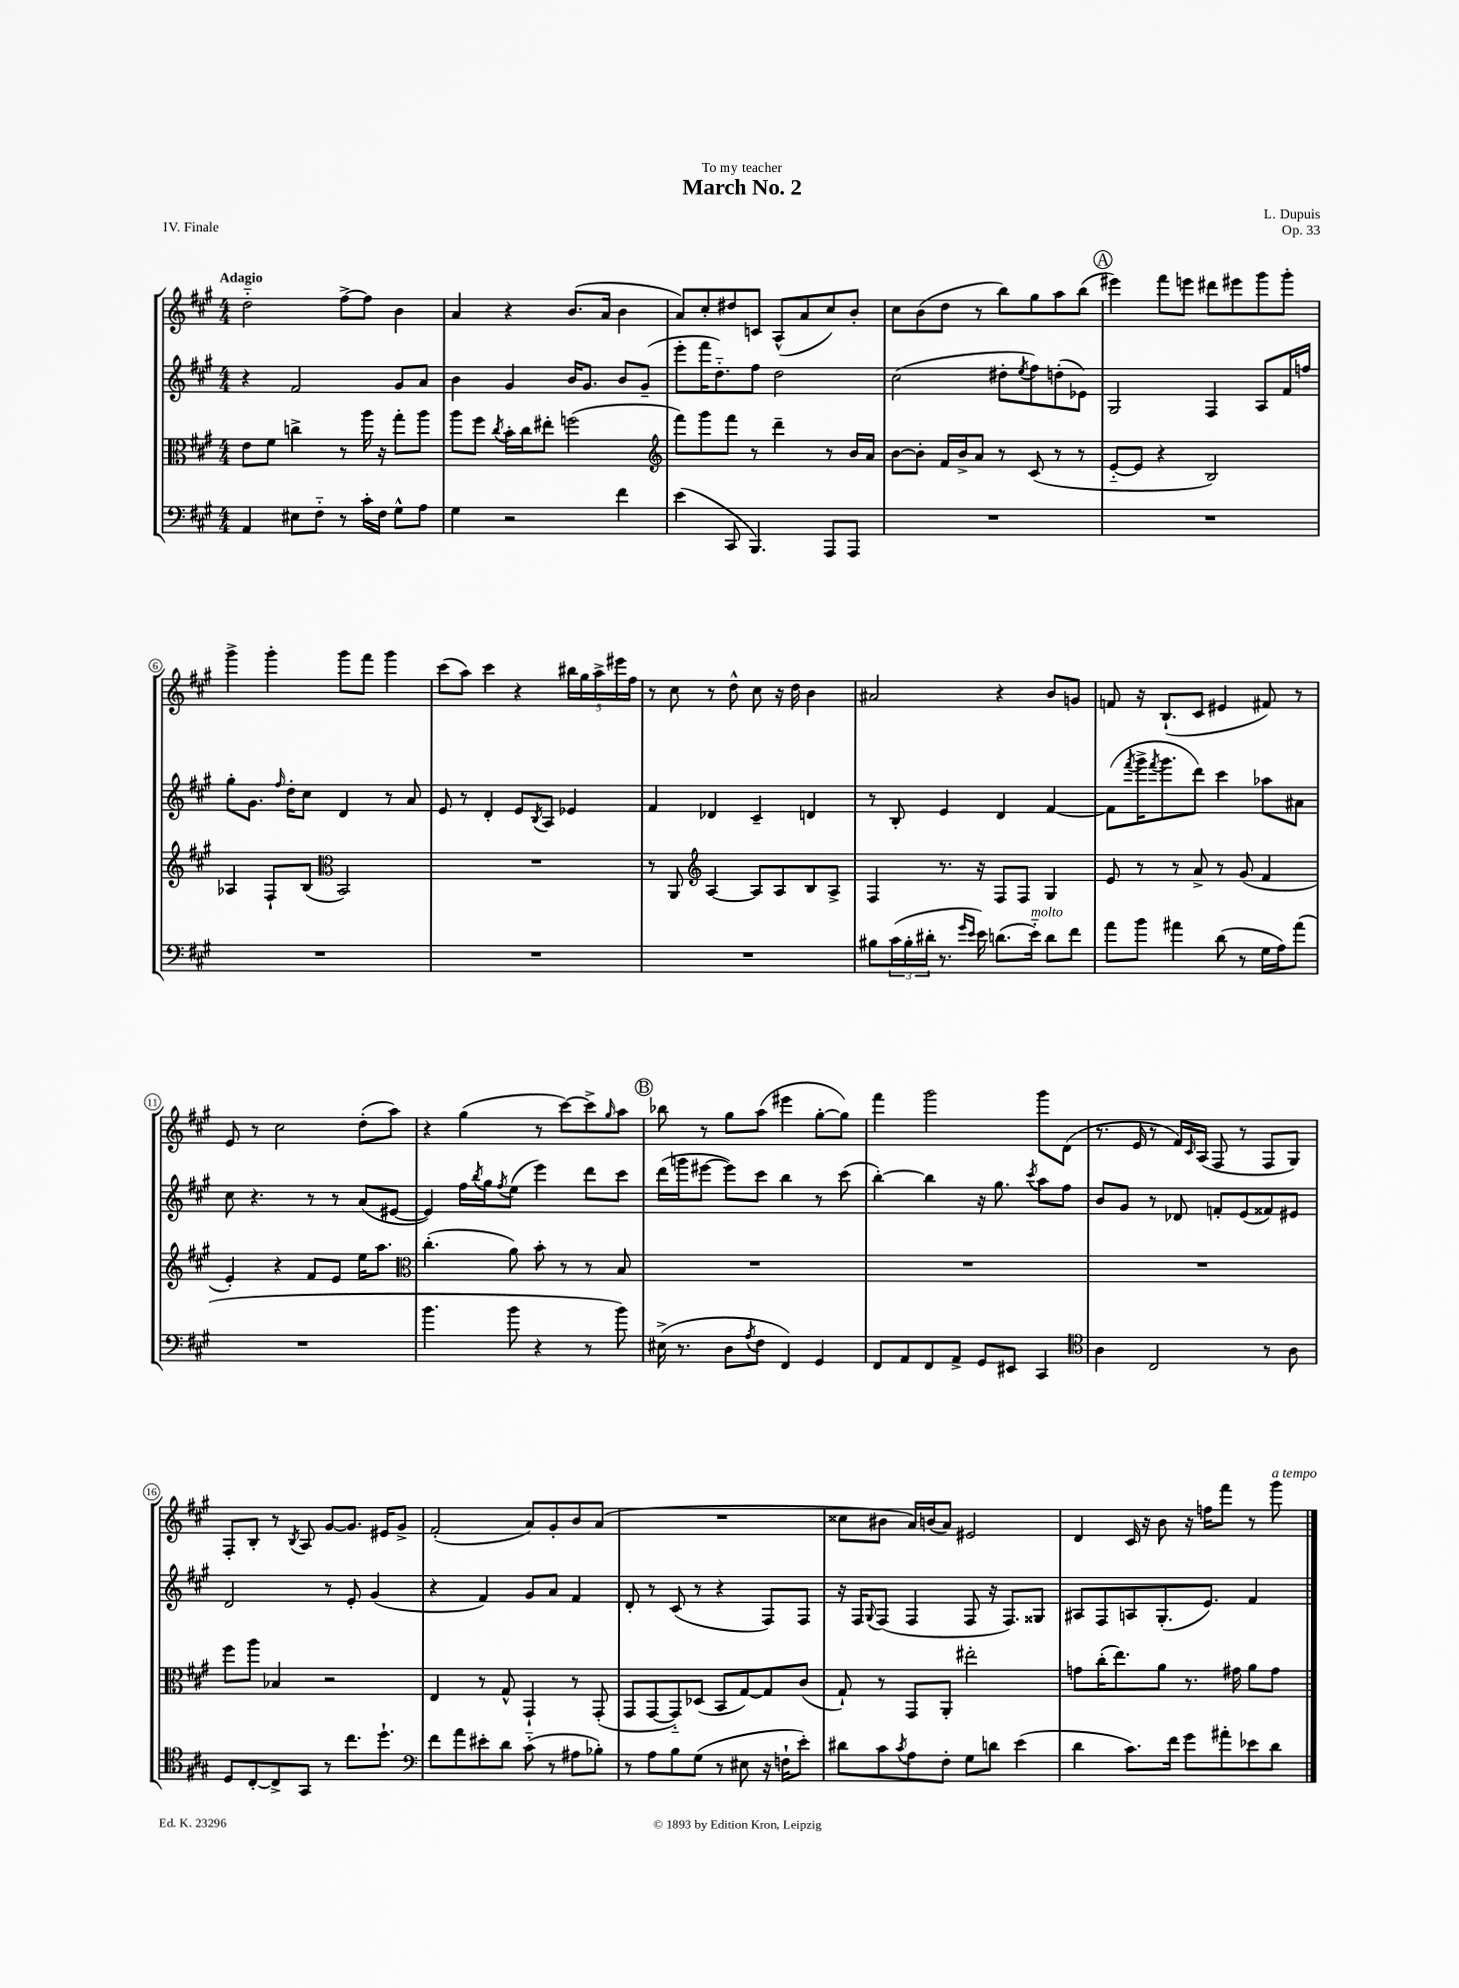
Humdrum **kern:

**kern	**kern	**kern	**kern
*staff4	*staff3	*staff2	*staff1
*clefF4	*clefC3	*clefG2	*clefG2
*k[f#c#g#]	*k[f#c#g#]	*k[f#c#g#]	*k[f#c#g#]
*M4/4	*M4/4	*M4/4	*M4/4
4AA	8e	4r	2dd'~
.	8f#	.	.
8E#	4cc^	2f#	.
8F#'~	.	.	.
8r	8r	.	[8ff#^
16c#'	16aa	.	8ff#]
16F#	16r	.	.
8G#^^	8gg#'	8g#	4b
8A	8aa	8a	.
=	=	=	=
4G#	8aa	4b	4a
.	8ff#	.	.
.	8qcc#	.	.
2r	16b'	4g#	4r
.	16cc#	.	.
.	8ee#'	.	.
.	(2ff	16b	(8.b
.	.	8.g#	.
.	.	.	16a
4f#	.	8b	4b
.	.	(8g#~	.
=	=	=	=
*	*clefG2	*	*
(4e	8fff#)	8eee'	8a)
.	8ggg#	16fff#	8cc#'
.	.	8.dd'~)	.
8CC#	8fff#	.	8dd#
4.BBB)	8r	8ff#	8c
.	4ddd~	2dd	(8A^^
.	.	.	8a
8AAA	8r	.	8cc#)
8AAA	16b	.	8b'
.	16a	.	.
=	=	=	=
1r	[8b	(2cc#	8cc#
.	8b']	.	(8b
.	16f#	.	8dd
.	16b^	.	.
.	8a	.	8r
.	8r	8dd#'	8bb)
.	.	8qee	.
.	(8c#	8ff#)	8gg#
.	8r	(8dd'	8aa
.	8r	8e-)	(8bb
=	=	=	=
1r	[8e'~	2G#	4eee#)
.	8e]	.	.
.	4r	.	8fff#
.	.	.	8eee
.	2B)	4F#	8ddd#
.	.	.	8eee#
.	.	8A	8ggg#
.	.	16f#	8ggg#'
.	.	16ff	.
=	=	=	=
1r	4A-	8gg#'	4ggg#^
.	.	8.g#	.
.	8F#`	.	4ggg#'
.	.	16qqff#	.
.	.	16dd'	.
.	(8B	8cc#	.
*	*clefC3	*	*
.	2BB)	4d	8ggg#
.	.	.	8fff#
.	.	8r	4ggg#
.	.	8a	.
=	=	=	=
1r	1r	8e	(8ccc#
.	.	8r	8aa)
.	.	4d'	4ccc#
.	.	8e	4r
.	.	8qB	.
.	.	8A	.
.	.	4e-	20bb#
.	.	.	20gg#
.	.	.	20aa^
.	.	.	20eee#
.	.	.	20ff#
=	=	=	=
1r	8r	4f#	8r
.	8AA	.	8cc#
*	*clefG2	*	*
.	[4A	4d-	8r
.	.	.	8dd^^
.	8A]	4c#~	8cc#
.	8A	.	16r
.	.	.	16dd
.	8B	4d	4b
.	8A^	.	.
=	=	=	=
8B#	4F#	8r	2a#
(24c#	.	8B'	.
24B#'	.	.	.
24d#'	.	.	.
8.r	8.r	4e	.
16qqg#	.	.	.
16qqe	.	.	.
16e)	16r	.	.
(8.d	8F#	4d	4r
.	8F#	.	.
16e'~)	.	.	.
8d	4G#	[4f#	8b
8f#	.	.	8g
=	=	=	=
8a	8e	(8f#]	8f
.	.	8qfff#	.
8b	8r	16ggg#^	16r
.	.	8qfff#	.
.	.	8.ggg#	(8.B`
4a#	8r	.	.
.	8a^	8ddd)	8c#
(8d	8r	4ccc#	4e#
8r	(8g#	.	.
16G#	4f#	8aa-	8f#)
16A)	.	.	.
(8a#	.	8a#	8r
=	=	=	=
1r	4e')	8cc#	8e
.	.	4.r	8r
.	4r	.	2cc#
.	8f#	8r	.
.	8e	8r	.
.	16ee	(8a	(8dd'
.	8.aa	.	.
.	.	[8e#	8aa)
=	=	=	=
*	*clefC3	*	*
4.b	(4.cc#'	4e#])	4r
.	.	16ff#	(4gg#
.	.	8qbb	.
.	.	16gg#	.
.	.	8qff#	.
8b	8a)	(8ee	.
4r	8b'	4eee)	8r
.	8r	.	[8ccc#)
8r	8r	8ddd	8ccc#^]
.	.	.	16qqgg#
8b)	8B	8ccc#	8aa
=	=	=	=
(16E#^	1r	(16ddd	8bb-
8.r	.	16ggg	.
.	.	[8eee#	8r
8D	.	8eee#])	8gg#
8qA	.	.	.
8F#	.	8ccc#	(8aa
4FF#)	.	4bb	4eee#
4GG#	.	8r	[8gg#'
.	.	(8ccc#	8gg#])
=	=	=	=
8FF#	1r	[4bb')	4fff#
8AA	.	.	.
8FF#	.	4bb]	2ggg#
8AA^	.	.	.
8GG#	.	16r	.
.	.	8.gg#	.
8EE#	.	.	.
.	.	8qccc#	.
4CC#	.	8aa	8ggg#
.	.	8ff#	(8d
=	=	=	=
*clefC4	*	*	*
4A	1r	8b	8.r
.	.	8g#	.
.	.	.	16e
2C#	.	8r	8r
.	.	8d-	16f#)
.	.	.	16qqc#
.	.	.	(16A
.	.	8f'	8F#
.	.	(8e	8r
8r	.	8f##)	8F#
8A	.	8e#	8G#)
=	=	=	=
8D	8ff#	2d	8F#'
[8C#'	8aa	.	8B'
8C#^]	4B-	.	8r
.	.	.	8qB
8GG#	.	.	8A
8r	2r	8r	[8g#
8.cc#	.	8e'	8.g#]
.	.	(4g#	.
8.dd`	.	.	16e#
.	.	.	8g#^
=	=	=	=
*clefF4	*	*	*
8f#	4E	4r	(2f#'
8a	.	.	.
8e#'	8r	4f#)	.
8d	8G#^^	.	.
(8c#'~	4GG#`	8g#	8a)
8r	.	8a	8g#'
8A#	8r	4f#	8b
8B-')	(8GG#'	.	(8a
=	=	=	=
8r	8GG#	8d'	1r
8A	[8GG#	8r	.
8B	8GG#'~])	(8c#	.
(8G#	(8D-	8r	.
8r	8BB	4r	.
8E#	[8G#)	.	.
16r	8G#]	8F#)	.
16F`	.	.	.
8e')	(8c#	8F#	.
=	=	=	=
8d#	8G#`)	16r	8cc##
.	.	16F#	.
.	.	8qqG#	.
8c#	8r	(8F#	8b#
8qc#	.	.	.
8A	8GG#	4F#	16a)
.	.	.	(16b
8F#'	8AA'	.	8a)
8G#	2ee#'	8F#	2e#
8d	.	16r	.
.	.	8.F#)	.
(4e	.	.	.
.	.	8G##	.
=	=	=	=
4d	8g	8A#	4d
.	(16cc#'	8F#	.
.	8.ee)	.	.
8.c#)	.	8A	16c#
.	.	.	16r
.	8a	(8.G#'	8b
16f#	.	.	.
8g#	8.r	.	16r
.	.	8.e)	16ff
8a#'	.	.	8fff#
.	16g#	.	.
8e-	8a	4f#	8r
8d	8g#	.	8ggg#
==	==	==	==
*-	*-	*-	*-
